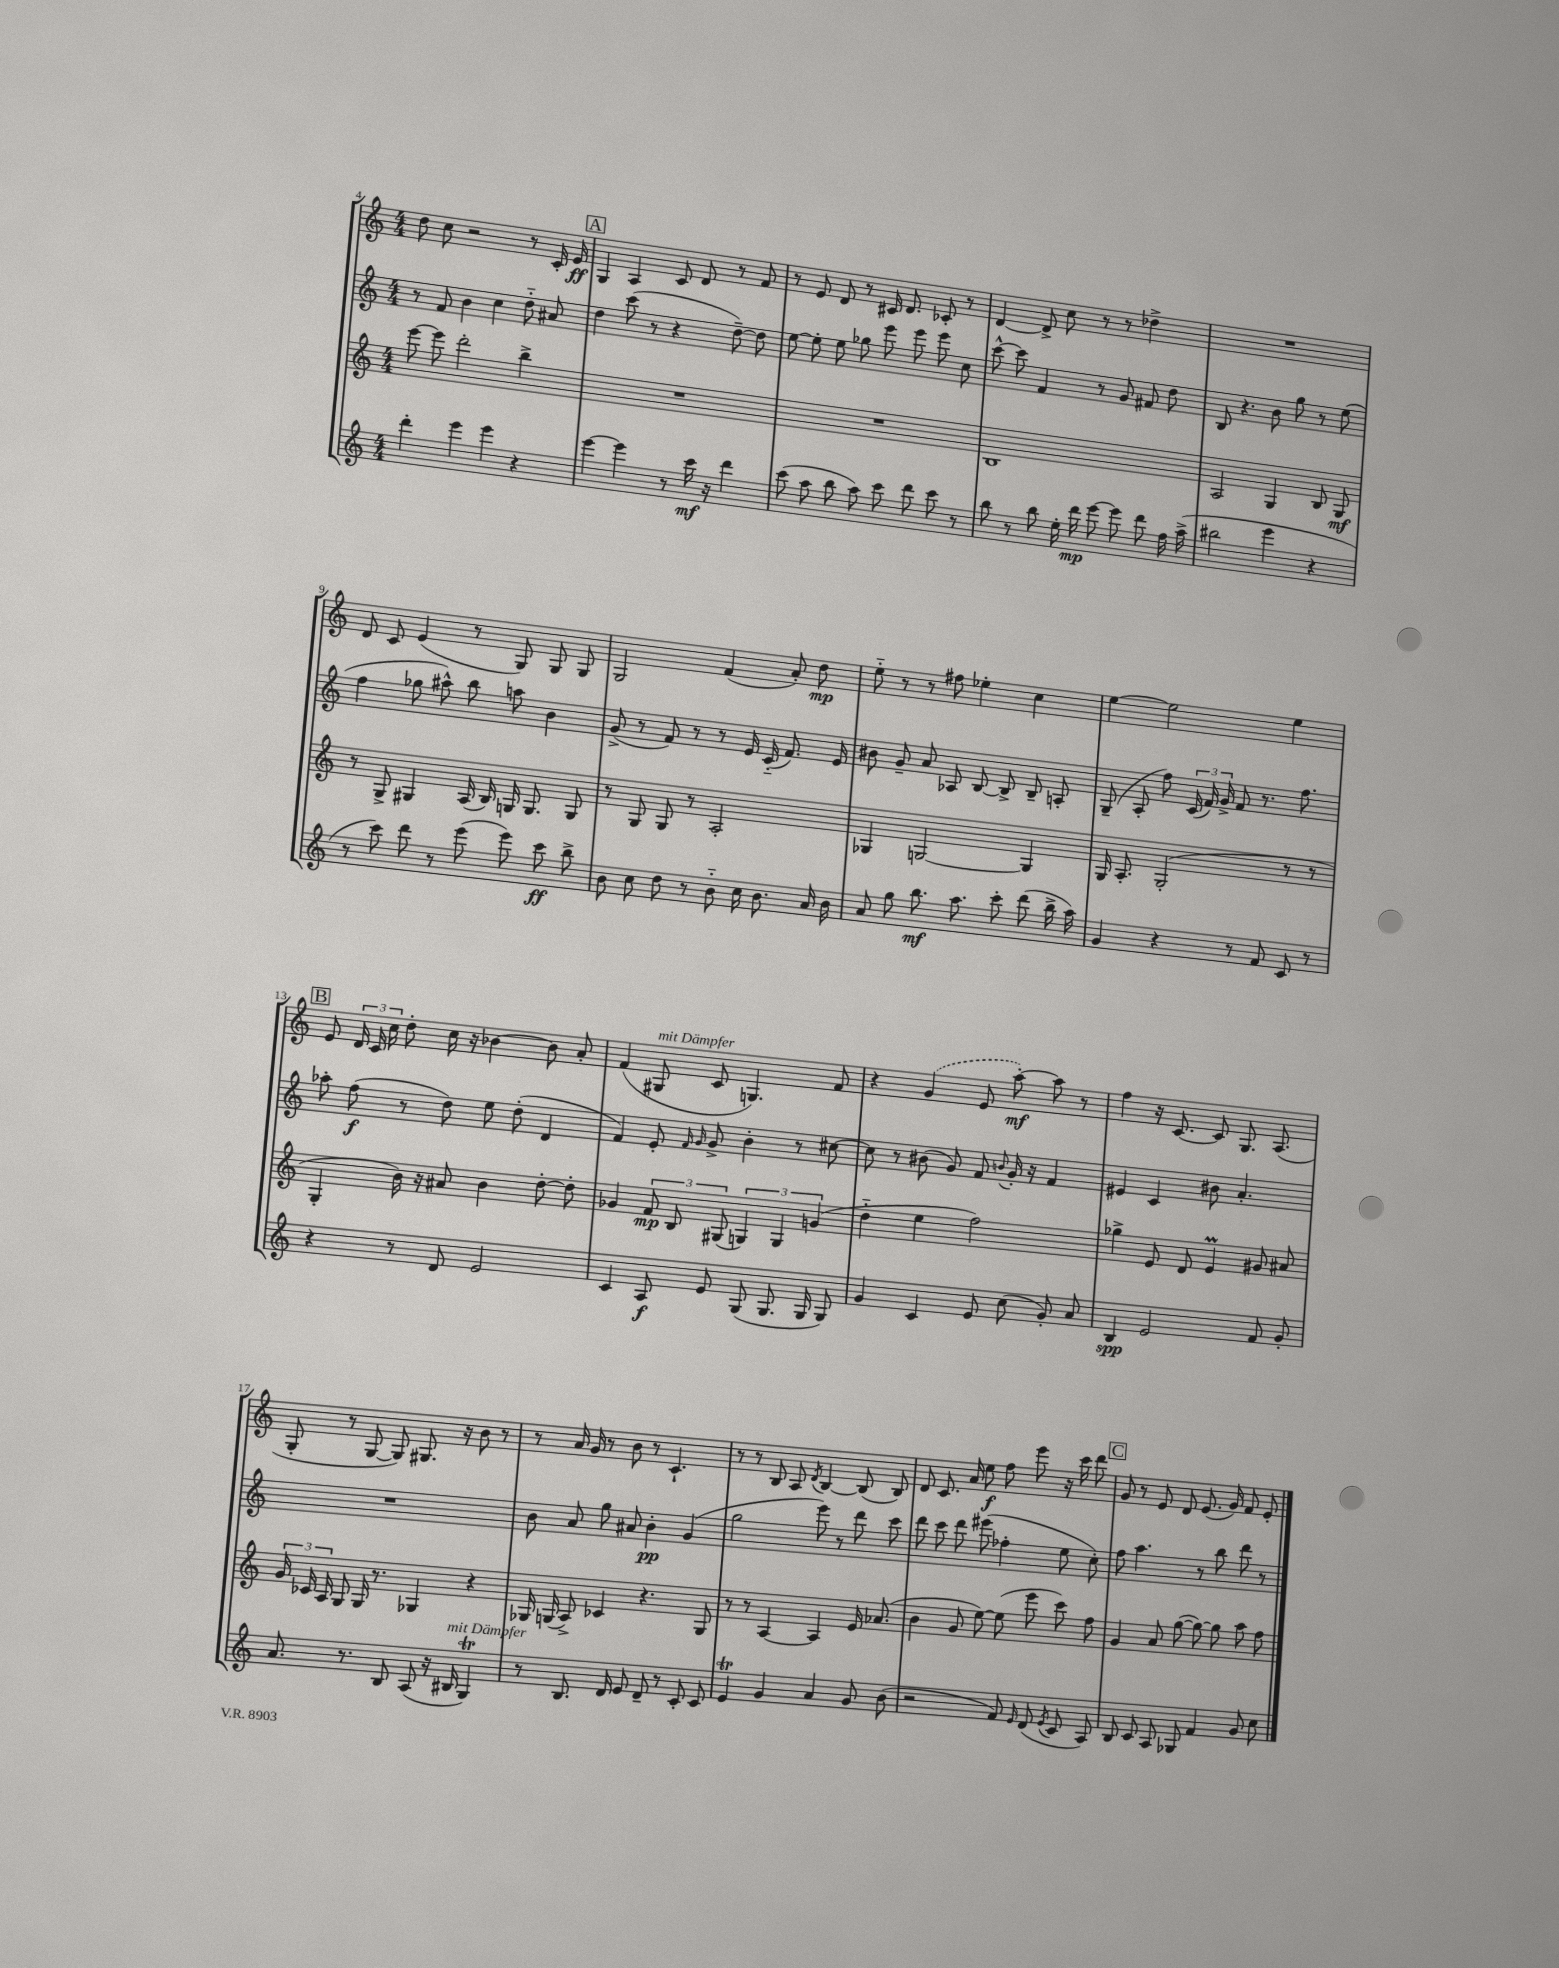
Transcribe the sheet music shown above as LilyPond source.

<<
\new StaffGroup <<
\new Staff = "s0" {
    \clef treble \key c \major \numericTimeSignature \time 4/4
    \autoBeamOff d''8 c''8 r2 r8 c'16-. e'16\ff |
    \mark \markup { \box "A" } g4 a4 c'8 d'8 r8 f'8 |
    r8 e'8 d'8 r8 cis'16 d'8. ces'8-. r8 |
    d'4~ d'8-> c''8 r8 r8 des''4-> |
    R1 |
    d'8 c'8 e'4( r8 g8) g8 g8 |
    g2 f'4( a'8-.) d''8\mp |
    e''8-_ r8 r8 fis''8 ees''4-. c''4 |
    e''4~ e''2 e''4 |
    \mark \markup { \box "B" } e'8 \tuplet 3/2 { d'16 c'16 c''16 } d''8-. c''16 r16 bes'4~ bes'8 a'8-. |
    f'4( gis8^\markup { \italic "mit Dämpfer" } c'8 g4.) f'8 |
    r4 \once \slurDashed g'4( e'8 a''8~-.\mf) a''8 r8 |
    f''4 r16 c'8.~ c'8 g8. a8.( |
    g8-. r8 g8~ g8) gis8. r16 b'8 r8 |
    r8 a'16 g'16 r8 b'8 r8 c'4.-! |
    r8 r8 b8 a8 \acciaccatura { d'8 } b4~ b8( b8) |
    d'8 c'8. a'16 e''8\f f''8 e'''8 r16 c'''16 d'''8 |
    \mark \markup { \box "C" } g'8 r8 e'8 d'8 e'8.( g'16) f'8 e'8-. \bar "|." |
}
\new Staff = "s1" {
    \clef treble \key c \major \numericTimeSignature \time 4/4
    \autoBeamOff r8 f'8 b'4 c''4 d''8-_ ais'8 |
    \mark \markup { \box "A" } d''4 c'''8( r8 r4 d''8~--) d''8 |
    e''8~ e''8-. e''8 ges''8 e'''8 e'''8 e'''8 c''8 |
    c'''8~-^ c'''8 f'4 r8 g'8 fis'8 d''8 |
    b8 r4. b'8 g''8 r8 e''8( |
    f''4 ges''8 ais''8-^) b''8 a''8 b'4 |
    g'8->( r8 f'8) r8 r8 e'16 c'16-_( f'8.) e'16 |
    bis'8 g'8-- a'8 aes8 b8~ b8-> b8-- a8-. |
    g8--( a8-. f''8) \tuplet 3/2 { c'16( f'16) g'16-> } f'8 r8. f''8. |
    \mark \markup { \box "B" } aes''8-. f''8\f( r8 d''8) e''8 d''8-.( d'4 |
    f'4) e'8-. \grace { f'16 g'16 } g'8-> b'4-. r8 cis''8~ |
    cis''8 r8 bis'8( g'8) f'8 \appoggiatura { b'8 } g'16-. r16 f'4 |
    eis'4 c'4 bis'8 a'4.-. |
    R1 |
    b'8 a'8 g''8 ais'8 b'4-.\pp g'4( |
    g''2 e'''8) r8 d'''8 c'''8 |
    d'''8 c'''8 d'''8 eis'''8( fes''4-. e''8 c''8-.) |
    \mark \markup { \box "C" } f''8 a''4. r8 b''8 d'''8 r8 \bar "|." |
}
\new Staff = "s2" {
    \clef treble \key c \major \numericTimeSignature \time 4/4
    \autoBeamOff e'''8~ e'''8 d'''2-. b''4-> |
    \mark \markup { \box "A" } R1 |
    R1 |
    b1 |
    a2 g4 b8 g8\mf |
    r8 g8-> gis4 a16( b16) g16 g8. g8 |
    r8 g8 g8 r8 a2-. |
    ges4 g2~ g4 |
    g16 a8.-. g2-.( r8 r8 |
    \mark \markup { \box "B" } g4-. b'16) r16 ais'8 b'4 d''8~-. d''8-. |
    ges'4 \tuplet 3/2 { f'8\mp b8 gis8( } \tuplet 3/2 { g4) g4 g'4( } |
    d''4-_ e''4 f''2) |
    ges''4-> e'8 d'8 e'4\prall gis'8 ais'8 |
    \tuplet 3/2 { g'16 ces'16 a16 } g8 g16 r8. ges4 r4 |
    ges16 g16( a8->) ces'4 r4. g8 |
    r8 r8 a4~ a4 e'16 aes'8.( |
    b'4 g'8 e''8~) e''8( e'''8 c'''8) f''8 |
    \mark \markup { \box "C" } g'4 a'8 g''8~( g''8~) g''8 a''8 f''8 \bar "|." |
}
\new Staff = "s3" {
    \clef treble \key c \major \numericTimeSignature \time 4/4
    \autoBeamOff d'''4-. e'''4 e'''4 r4 |
    \mark \markup { \box "A" } e'''4~ e'''4 r8 c'''16\mf r16 d'''4 |
    c'''8( a''8 b''8 a''8) c'''8 d'''8 c'''8 r8 |
    b''8 r8 b''8 e''16-. d'''16\mp e'''8~ e'''8 d'''8 f''16 a''16->( |
    bis''2 e'''4 r4 |
    r8 c'''8) d'''8 r8 e'''8( e'''8) c'''8\ff b''8-> |
    b'8 c''8 d''8 r8 b'8-_ c''16 b'8. a'16 b'16 |
    a'8 g''8 b''8.\mf a''8. c'''8-. d'''8( b''16-> a''16) |
    g'4 r4 r8 f'8 c'8 r8 |
    \mark \markup { \box "B" } r4 r8 d'8 e'2 |
    c'4 a8\f e'8 g8( g8. g16 g8) |
    g'4 c'4 e'8 c''8( g'8-.) a'8 |
    b4\spp e'2 f'8 g'8-. |
    a'8. r8. b8 a8( r16 bis16^\markup { \italic "mit Dämpfer" } g4\trill) |
    r8 b8. d'16 e'8 d'8-- r8 c'8-. c'8 |
    e'4\trill g'4 a'4 g'8 b'8( |
    r2 f'8) \grace { e'16 } d'8( \acciaccatura { e'8 } c'8 a8) |
    \mark \markup { \box "C" } b8 c'8 a8 ges8 f'4 g'8 c''8 \bar "|." |
}
>>
>>
\layout { \context { \Score currentBarNumber = #4 } }
